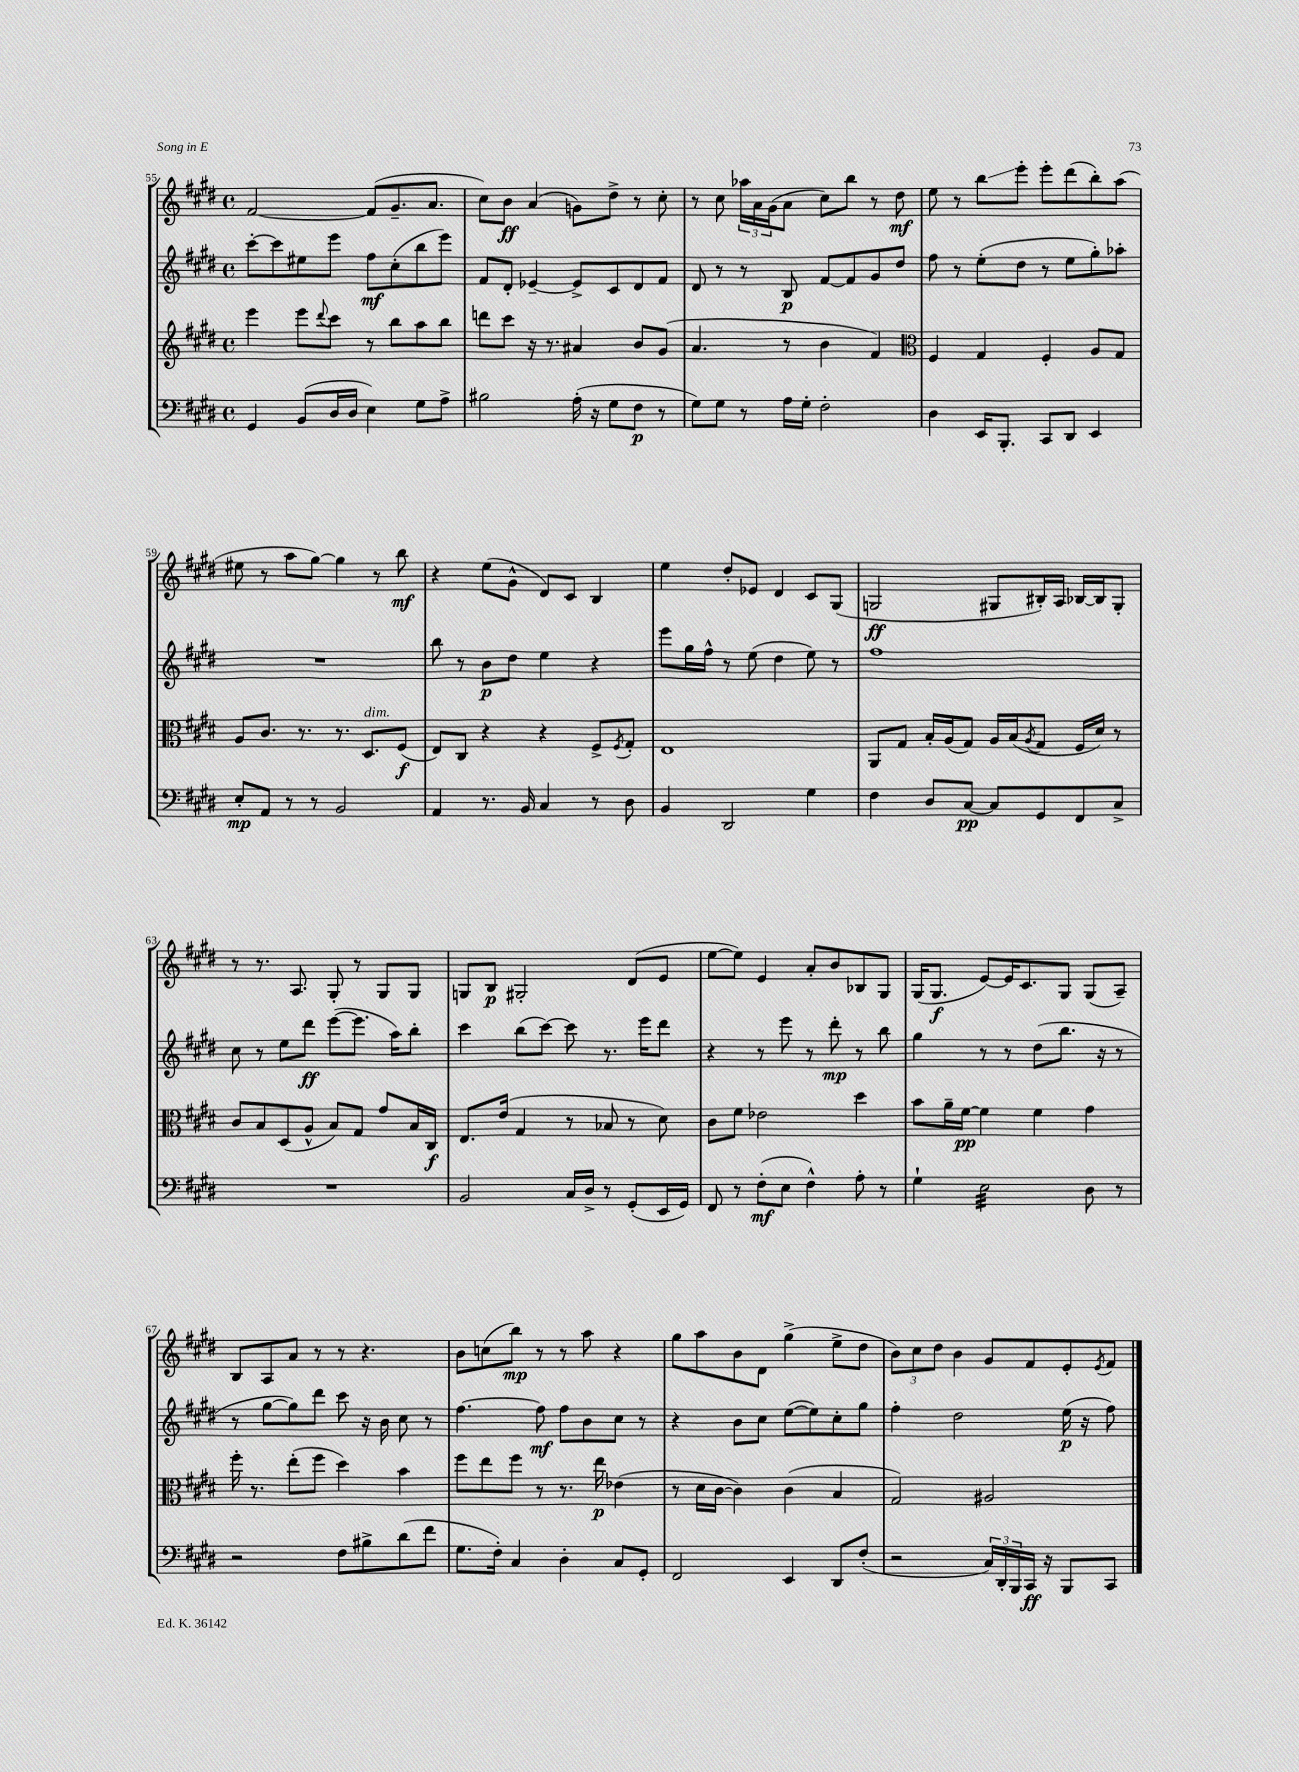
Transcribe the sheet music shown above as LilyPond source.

<<
\new StaffGroup <<
\new Staff = "s0" {
    \clef treble \key e \major \defaultTimeSignature \time 4/4
    fis'2~ fis'8( gis'8.-- a'8. |
    cis''8) b'8\ff a'4( g'8) dis''8-> r8 cis''8-. |
    r8 cis''8 \tuplet 3/2 { aes''16 a'16 gis'16( } a'8 cis''8) b''8 r8 dis''8\mf |
    e''8 r8 b''8\glissando e'''8-. e'''8-. dis'''8( b''8-.) a''8( |
    eis''8 r8 a''8 gis''8~) gis''4 r8 b''8\mf |
    r4 e''8( gis'8-^ dis'8) cis'8 b4 |
    e''4 dis''8-. ees'8 dis'4 cis'8 gis8( |
    g2\ff gis8 bis16-.) a16 bes16~ bes16 gis8-. |
    r8 r8. a8. gis8-. r8 gis8 gis8 |
    g8 b8\p gis2-. dis'8( e'8 |
    e''8~ e''8) e'4 a'8-. b'8 bes8 gis8 |
    gis16( gis8.\f e'8~) e'16 cis'8. gis8 gis8( a8--) |
    b8 a8 a'8 r8 r8 r4. |
    b'8 c''8( b''8\mp) r8 r8 a''8 r4 |
    gis''8 a''8 b'8 dis'8 gis''4->( e''8-> dis''8 |
    \tuplet 3/2 { b'8) cis''8 dis''8 } b'4 gis'8 fis'8 e'8-. \acciaccatura { e'8 } fis'8 \bar "|." |
}
\new Staff = "s1" {
    \clef treble \key e \major \defaultTimeSignature \time 4/4
    cis'''8~-. cis'''8 eis''8 e'''8 fis''8\mf cis''8-.( b''8 e'''8) |
    fis'8 dis'8-. ees'4~-- ees'8-> cis'8 dis'8 fis'8 |
    dis'8 r8 r8 b8\p fis'8~ fis'8 gis'8 dis''8 |
    fis''8 r8 e''8-.( dis''8 r8 e''8 gis''8-.) aes''8-. |
    R1 |
    b''8 r8 b'8\p dis''8 e''4 r4 |
    e'''8 gis''16 fis''16-^ r8 e''8( dis''4 e''8) r8 |
    fis''1 |
    cis''8 r8 e''8 dis'''8\ff e'''8~( e'''8. a''16) b''8-. |
    cis'''4 b''8( cis'''8~) cis'''8 r8. e'''16 dis'''8 |
    r4 r8 e'''8 r8 dis'''8-.\mp r8 b''8 |
    gis''4 r8 r8 dis''8( b''8. r16 r8 |
    r8 gis''8~ gis''8) dis'''8 cis'''8 r16 b'16 cis''8 r8 |
    fis''4.~ fis''8\mf fis''8 b'8 cis''8 r8 |
    r4 b'8 cis''8 e''8~( e''8) cis''8-. gis''8 |
    fis''4-. dis''2 e''16\p( r16 fis''8) \bar "|." |
}
\new Staff = "s2" {
    \clef treble \key e \major \defaultTimeSignature \time 4/4
    e'''4 e'''8 \appoggiatura { dis'''8 } cis'''8 r8 b''8 a''8 b''8 |
    d'''8 cis'''8 r16 r8. ais'4 b'8 gis'8( |
    a'4. r8 b'4 fis'4) |
    \clef alto fis4 gis4 fis4-. a8 gis8 |
    a8 cis'8. r8. r8. dis8.^\markup { \italic "dim." } fis8\f( |
    e8) cis8 r4 r4 fis8-> \acciaccatura { fis8 } gis8-. |
    e1 |
    a,8 gis8 b16-. a16( gis8) a16 b16( \acciaccatura { a8 } gis8 fis16 dis'16) r8 |
    cis'8 b8 dis8( a8-^ b8) gis8 gis'8 b16 cis16\f |
    e8. e'16( gis4 r8 bes8 r8 dis'8) |
    cis'8 fis'8 ees'2 dis''4 |
    b'8 a'16-- fis'16~\pp fis'4 fis'4 gis'4 |
    fis''16-. r8. e''8-.( fis''8 dis''4) b'4 |
    fis''8 e''8 fis''8 r8 r8. e''16\p ees'4( |
    r8 dis'16 cis'16~ cis'4) cis'4( b4 |
    gis2) ais2 \bar "|." |
}
\new Staff = "s3" {
    \clef bass \key e \major \defaultTimeSignature \time 4/4
    gis,4 b,8( dis16 dis16 e4) gis8 a8-> |
    bis2 a16-.( r16 gis8 fis8\p r8 |
    gis8) gis8 r8 a16 gis16-. fis2-. |
    dis4 e,16 b,,8.-. cis,8 dis,8 e,4 |
    e8-.\mp a,8 r8 r8 b,2 |
    a,4 r8. b,16 cis4 r8 dis8 |
    b,4 dis,2 gis4 |
    fis4 dis8 cis8~\pp cis8 gis,8 fis,8 cis8-> |
    R1 |
    b,2 cis16 dis16-> r8 gis,8-.( e,16 gis,16) |
    fis,8 r8 fis8-.\mf( e8 fis4-^) a8-. r8 |
    gis4-! e2:32 dis8 r8 |
    r2 fis8 bis8-> dis'8( fis'8 |
    gis8. fis16-.) cis4 dis4-. cis8 gis,8-. |
    fis,2 e,4 dis,8 fis8-.( |
    r2 \tuplet 3/2 { cis16) dis,16-. b,,16 } cis,16\ff r16 b,,8 cis,8 \bar "|." |
}
>>
>>
\layout { \context { \Score currentBarNumber = #55 } }
